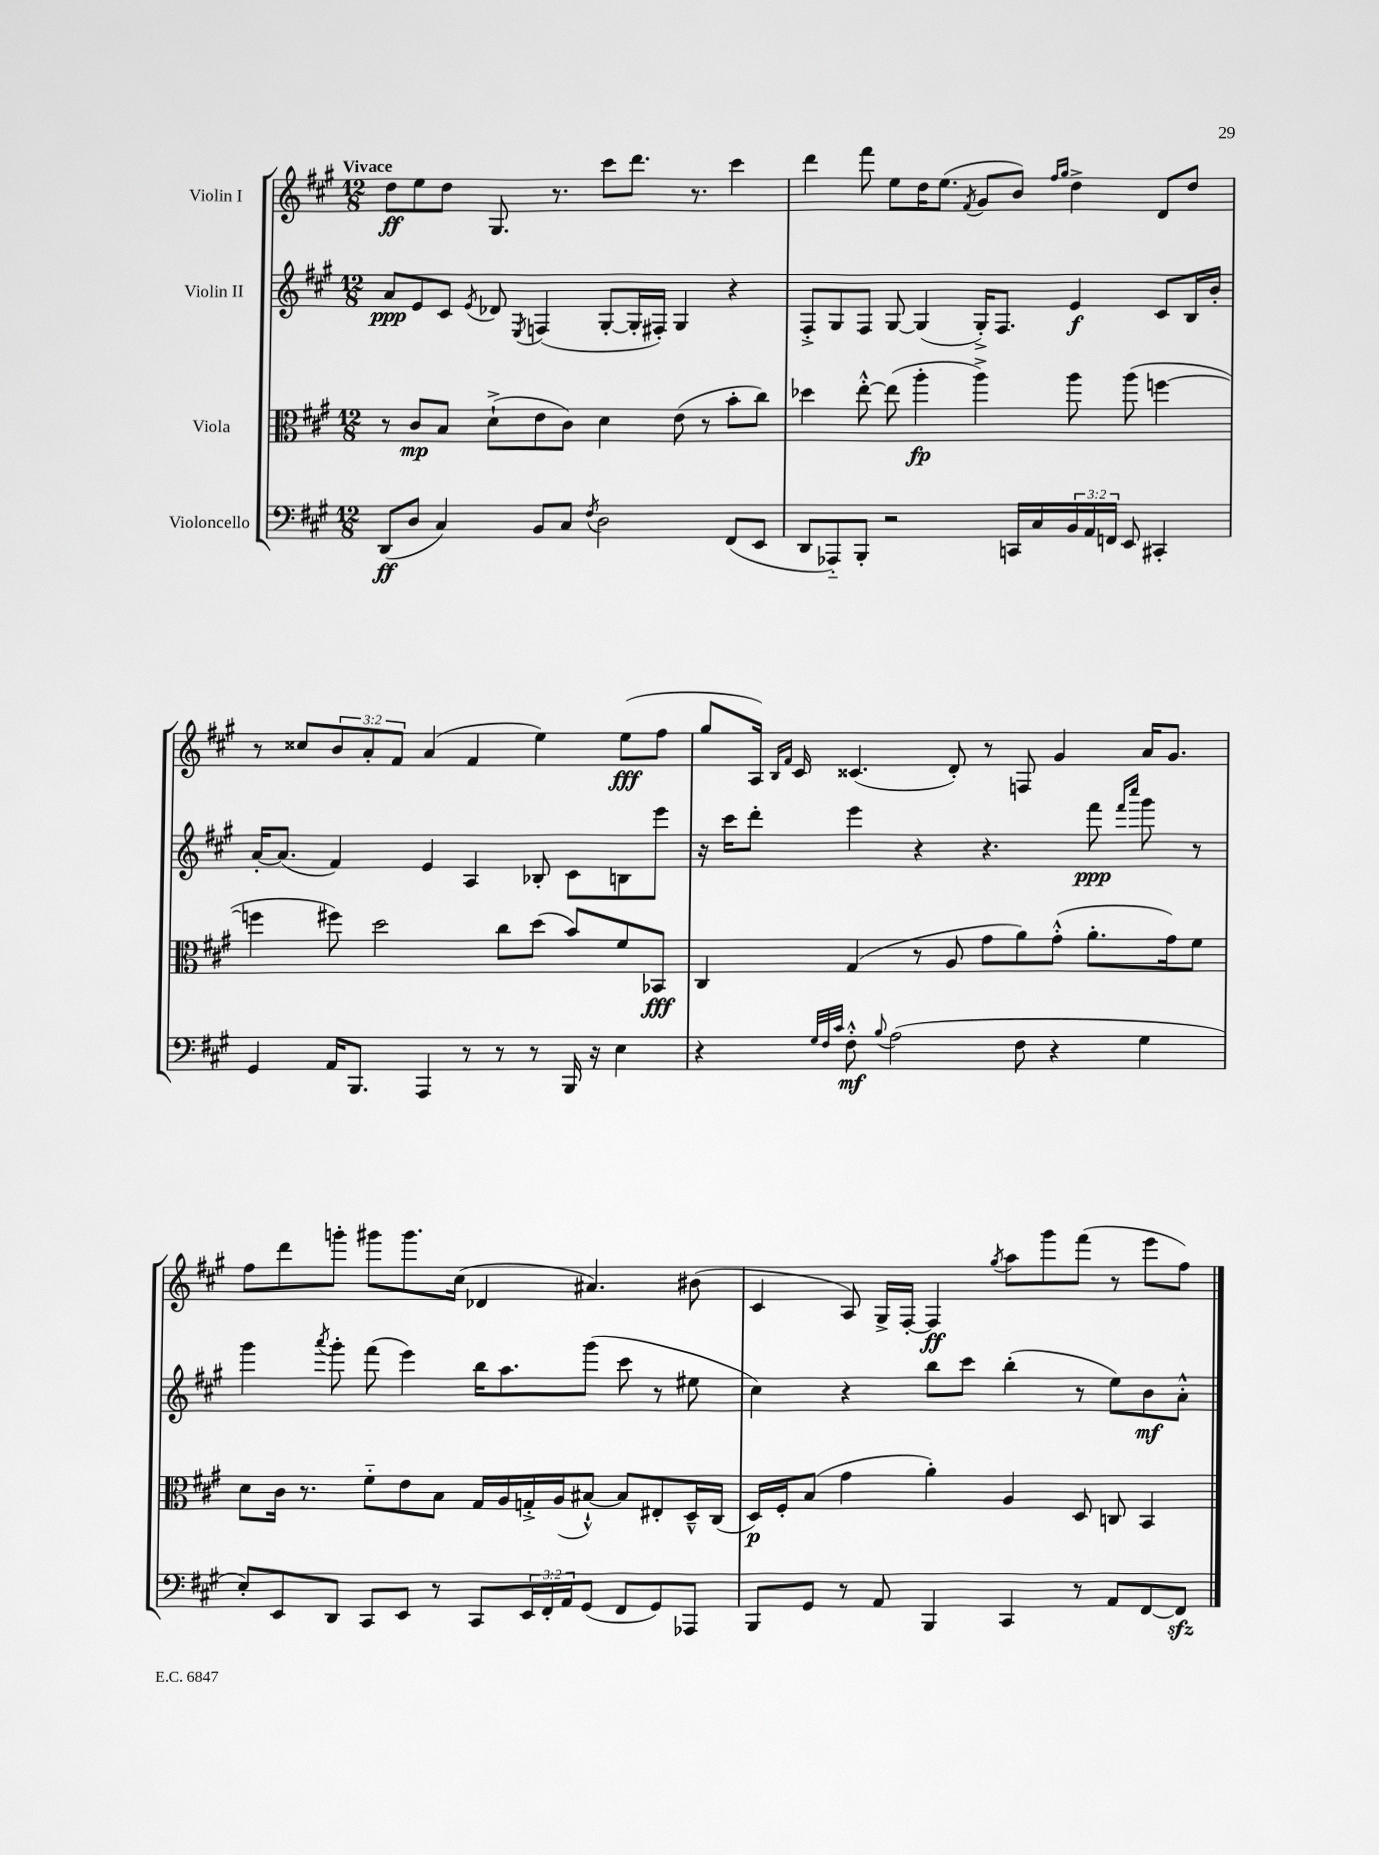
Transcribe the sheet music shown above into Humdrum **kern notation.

**kern	**kern	**kern	**kern
*staff4	*staff3	*staff2	*staff1
*clefF4	*clefC3	*clefG2	*clefG2
*k[f#c#g#]	*k[f#c#g#]	*k[f#c#g#]	*k[f#c#g#]
*M12/8	*M12/8	*M12/8	*M12/8
(8DD	8r	8a	8dd
8D	8c#	8e	8ee
4C#)	8B	8c#	8dd
.	.	8qe	.
.	(8d`^	8d-	8.G#
.	.	8qE	.
8BB	8e	(4F	.
.	.	.	8.r
8C#	8c#)	.	.
8qF#	.	.	.
2D	4d	[8G#'	8ccc#
.	.	16G#']	8.ddd
.	.	16F#')	.
.	(8e	4G#	.
.	.	.	8.r
.	8r	.	.
(8FF#	8b'	4r	4ccc#
8EE	8cc#)	.	.
=	=	=	=
8DD	4dd-	8F#'^	4ddd
8AAA-'~)	.	8G#	.
8BBB'	[8ee'^^	8F#	8fff#
2r	(8ee]	[8G#	8ee
.	4aa'	(4G#]	16dd
.	.	.	(8.ee
.	.	.	8qf#
.	4aa^)	16G#'^)	8g#
.	.	8.F#	.
16CC	.	.	8b)
16C#	.	.	.
.	.	.	16qqff#
.	.	.	16qqgg#
24BB	8aa	4e	4dd^
24AA	.	.	.
24FF	.	.	.
8EE	(8aa	.	.
4CC#'	[4ff	8c#	8d
.	.	16B	8dd
.	.	16b'	.
=	=	=	=
4GG#	4ff]	[16a'	8r
.	.	(8.a]	.
.	.	.	8cc##
16AA	8ff#)	4f#)	12b
8.BBB	.	.	.
.	.	.	12a'
.	2dd	.	.
.	.	.	12f#
4AAA	.	4e	(4a
8r	.	4A	4f#
8r	8cc#	.	.
8r	(8dd	8B-'	4ee)
16BBB	8b)	8c#	.
16r	.	.	.
4E	8f#	8B	(8ee
.	8BB-	8eee	8ff#
=	=	=	=
4r	4C#	16r	8gg#
.	.	16ccc#	.
.	.	8ddd'	16A)
.	.	.	16qqB
.	.	.	16qqf#
.	.	.	16c#
32qqG#	.	.	.
32qqF#	.	.	.
32qqc#	.	.	.
8F#'^^	(4G#	4eee	(4.c##
8qqB	.	.	.
(2A	.	.	.
.	8r	4r	.
.	8A	.	8d')
.	8g#	4.r	8r
8F#	8a)	.	8F
4r	(8g#'^^	.	4g#
.	8.a'	8fff#	.
.	.	16qqfff#	.
.	.	16qqcccc#	.
4G#	.	8ggg#	16a
.	16g#)	.	8.g#
.	8f#	8r	.
=	=	=	=
8E')	8d	4ggg#	8ff#
8EE	16c#	.	8ddd
.	8.r	.	.
.	.	8qaaa	.
8DD	.	8ggg#'	8ggg'
8CC#	8f#'~	(8fff#	8ggg#
8EE	8e	4eee)	8.ggg#
8r	8B	.	.
.	.	.	(16cc#
8CC#	16G#	16bb	4d-
.	16A	8.aa	.
24EE	16G'^	.	.
24FF#'	.	.	.
.	(16A	.	.
24AA	.	.	.
(8GG#	[8B#`^^)	(8ggg#	4.a#)
8FF#	8B#]	8ccc#	.
8GG#)	8E#'	8r	.
8AAA-	16D~^^	8ee#	(8b#
.	(16C#	.	.
=	=	=	=
8BBB	16D)	4cc#)	4c#
.	16F#'	.	.
8GG#	(8B	.	.
8r	4g#	4r	8A)
8AA	.	.	16G#^
.	.	.	[16F#'
4BBB	4a')	8bb	4F#]
.	.	8ccc#	.
.	.	.	8qgg#
4CC#	4A	(4bb'	8aa
.	.	.	8ggg#
8r	8D	8r	(8fff#
8AA	8C	8ee)	8r
[8FF#	4BB	8b	8eee
8FF#]	.	8a'^^	8ff#)
==	==	==	==
*-	*-	*-	*-
